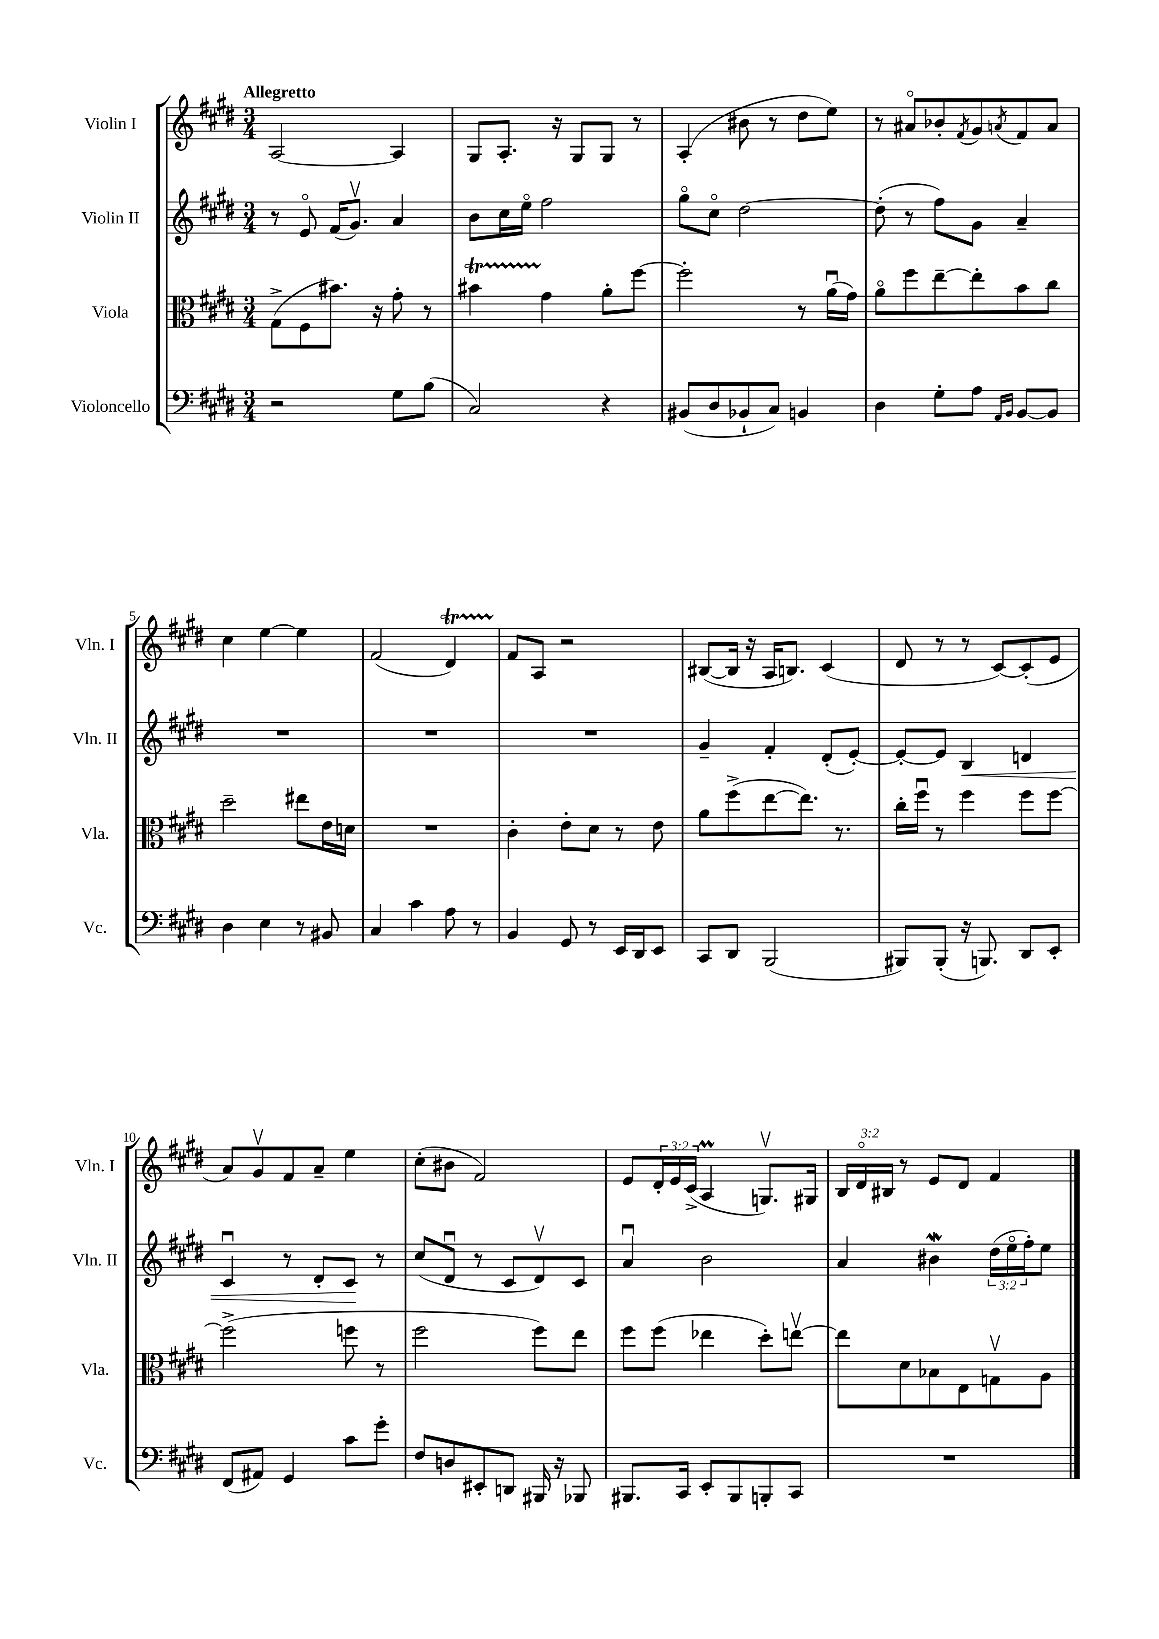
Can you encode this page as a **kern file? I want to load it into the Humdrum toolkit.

**kern	**kern	**kern	**kern
*staff4	*staff3	*staff2	*staff1
*clefF4	*clefC3	*clefG2	*clefG2
*k[f#c#g#d#]	*k[f#c#g#d#]	*k[f#c#g#d#]	*k[f#c#g#d#]
*M3/4	*M3/4	*M3/4	*M3/4
2r	(8G#^	8r	[2A
.	8F#	8eo	.
.	8.b#)	(16f#	.
.	.	8.g#v)	.
.	16r	.	.
8G#	8g#'	4a	4A]
(8B	8r	.	.
=	=	=	=
2C#)	4b#	8b	8G#
.	.	16cc#	8.A'
.	.	16eeo	.
.	4g#	2ff#	.
.	.	.	16r
.	.	.	8G#
4r	8a'	.	8G#
.	[8ff#	.	8r
=	=	=	=
(8BB#	2ff#']	8gg#o	(4A'
8D#	.	8cc#o	.
8BB-`	.	[2dd#	8b#
8C#)	.	.	8r
4BB	8r	.	8dd#
.	(16au	.	8ee)
.	16g#)	.	.
=	=	=	=
4D#	8ao	(8dd#']	8r
.	8ff#	8r	8a#o
8G#'	[8ee~	8ff#)	8b-'
.	.	.	8qf#
8A	8ee']	8g#	8g#
16qqAA	.	.	.
16qqBB	.	.	8qa
[8BB	8b	4a~	8f#
8BB]	8cc#	.	8a
=	=	=	=
4D#	2dd#~	2.r	4cc#
4E	.	.	[4ee
8r	8ee#	.	4ee]
8BB#	16e	.	.
.	16d	.	.
=	=	=	=
4C#	2.r	2.r	(2f#
4c#	.	.	.
8A	.	.	4d#)
8r	.	.	.
=	=	=	=
4BB	4c#'	2.r	8f#
.	.	.	8A
8GG#	8e'	.	2r
8r	8d#	.	.
16EE	8r	.	.
16DD#	.	.	.
8EE	8e	.	.
=	=	=	=
8CC#	8a	4g#~	([8B#
8DD#	(8ff#^	.	16B#]
.	.	.	16r
(2BBB	[8ee	4f#'	16A
.	.	.	8.B)
.	8.ee])	.	.
.	.	(8d#'	(4c#
.	8.r	.	.
.	.	[8e')	.
=	=	=	=
8BBB#)	16cc#'	8e'_	8d#
.	16ff#u	.	.
(8BBB#'	8r	8e]	8r
16r	4ff#	4B	8r
8.BBB)	.	.	.
.	.	.	[8c#)
8DD#	8ff#	4d	(8c#']
8EE'	[8ff#	.	8e
=	=	=	=
(8FF#	(2ff#^]	4c#u	8a)
8AA#)	.	.	8g#v
4GG#	.	8r	8f#
.	.	8d#'	8a~
8c#	8ff	8c#	4ee
8g#'	8r	8r	.
=	=	=	=
8F#	2ff#	(8cc#	(8cc#'
8D	.	8d#u	8b#
8EE#'	.	8r	2f#)
8DD	.	8c#	.
16BBB#	8ff#)	8d#v)	.
16r	.	.	.
8BBB-	8ee	8c#	.
=	=	=	=
8.BBB#	8ff#	4au	8e
.	(8ff#	.	24d#'
.	.	.	24e
16CC#	.	.	.
.	.	.	(24c#^
8EE'	4ee-	2b	4A
8BBB#	.	.	.
8BBB'	8dd#')	.	8.Gv)
8CC#	[8eev	.	.
.	.	.	16G#
=	=	=	=
2.r	8ee]	4a	24B
.	.	.	24d#o
.	.	.	24B#
.	8d#	.	8r
.	8B-	4b#	8e
.	8E	.	8d#
.	8Gv	(24dd#	4f#
.	.	24eeo	.
.	.	24ff#')	.
.	8A	8ee	.
==	==	==	==
*-	*-	*-	*-
